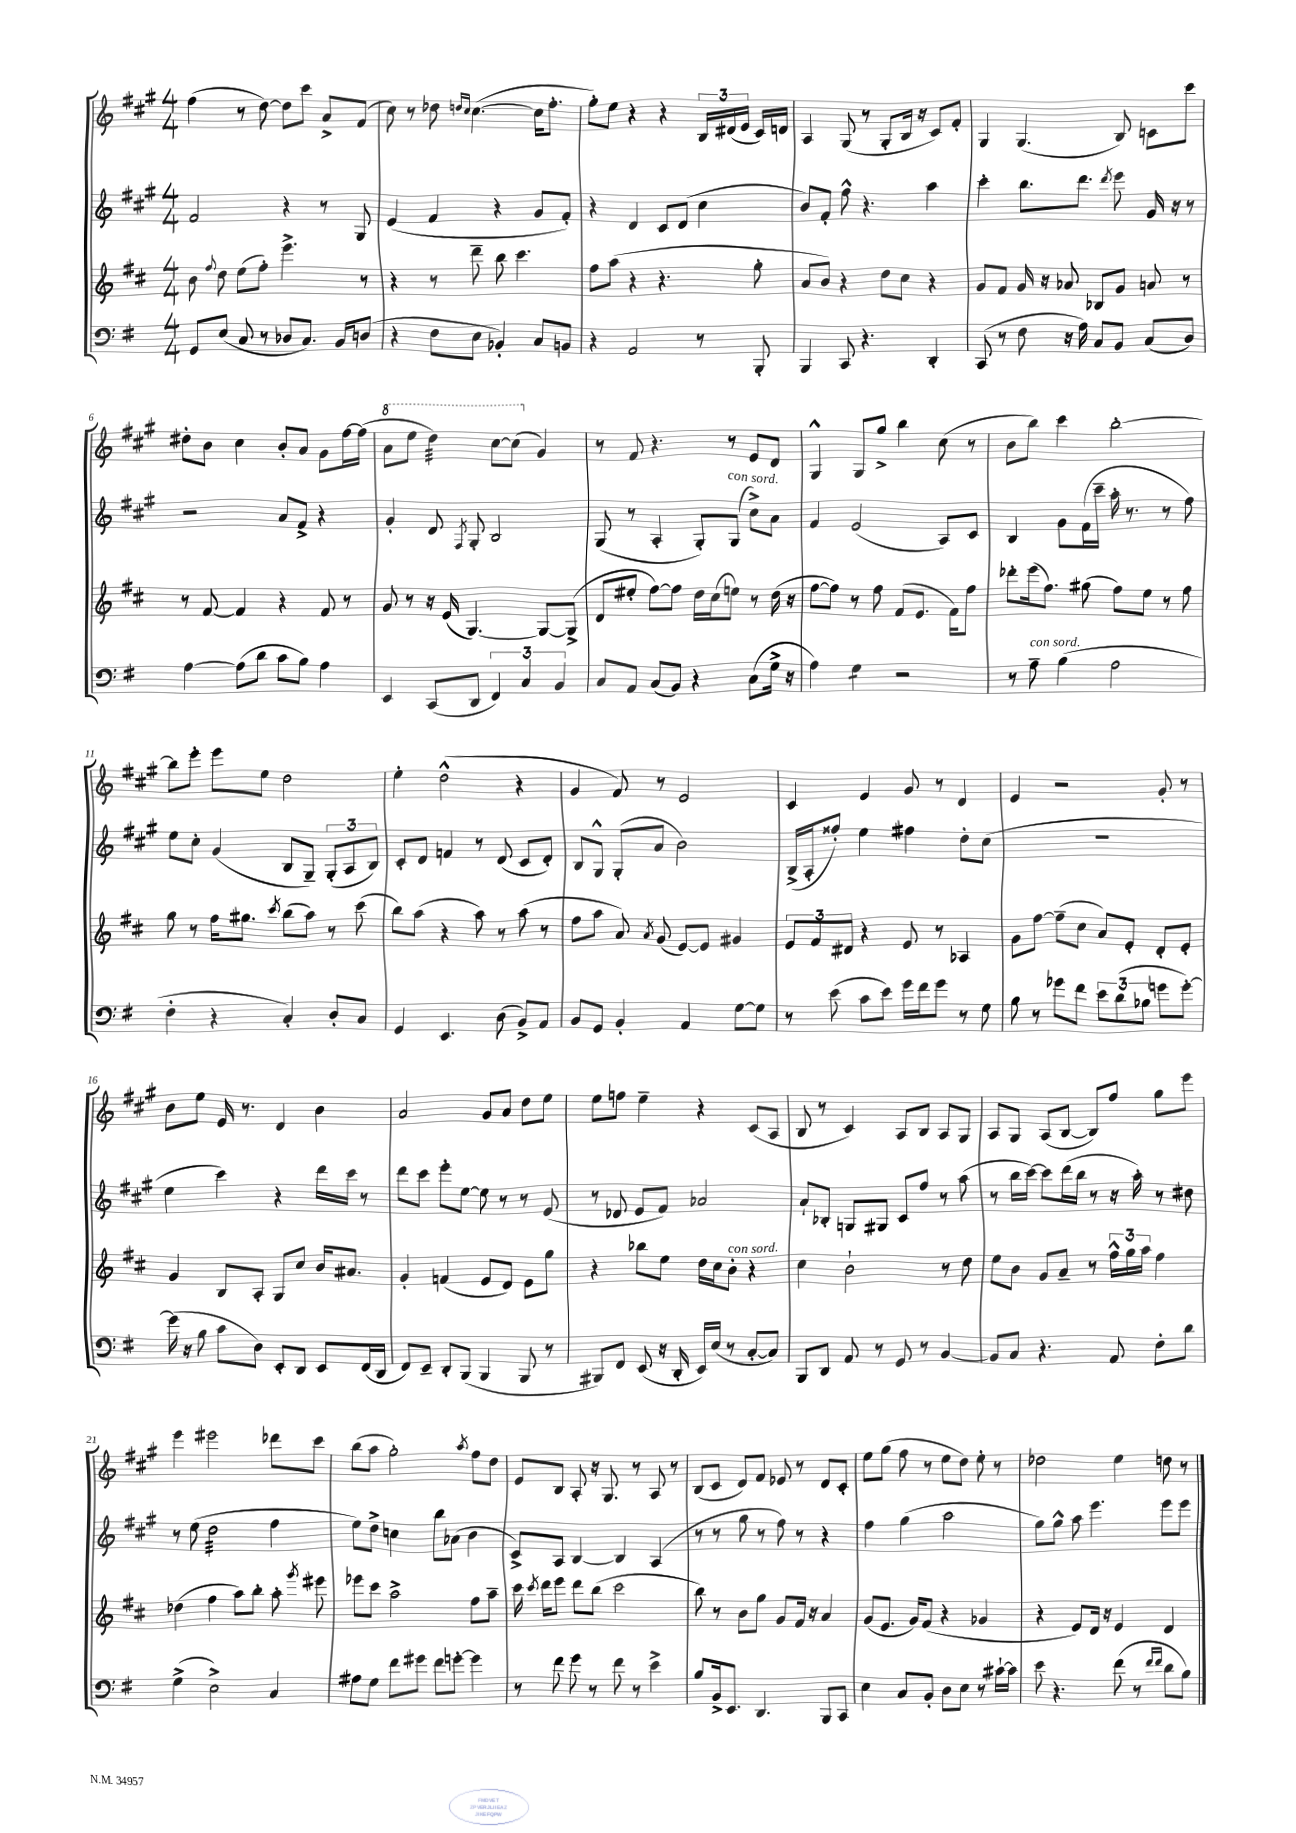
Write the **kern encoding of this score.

**kern	**kern	**kern	**kern
*staff4	*staff3	*staff2	*staff1
*clefF4	*clefG2	*clefG2	*clefG2
*k[f#]	*k[f#c#]	*k[f#c#g#]	*k[f#c#g#]
*M4/4	*M4/4	*M4/4	*M4/4
8GG	8b	2f#	(4ff#
.	8qqff#	.	.
(8E	8dd	.	.
8C	(8ee	.	8r
8r	8ff#')	.	[8dd)
8D-	4.eee^	4r	8dd]
8.C)	.	.	8ccc#
.	.	8r	8a^
16BB	.	.	.
(8D	8r	8G#	(8f#
=	=	=	=
4r	4r	(4e	8cc#)
.	.	.	8r
8F#	8r	4f#	8dd-
.	.	.	16qqdd
.	.	.	16qqcc#
8E	8ddd~	.	([4.cc#
4BB-')	8bb	4r	.
.	4.ccc#	.	.
8C	.	8g#	16cc#]
.	.	.	8.ff#'
8BB	.	8f#')	.
=	=	=	=
4r	8ff#	4r	8gg#')
.	(8aa	.	8ee
2AA	4r	4d	4r
.	4.r	8c#	4r
.	.	(8d	.
8r	.	4cc#	24B
.	.	.	(24d#
.	.	.	24e
8BBB'	8gg'	.	16c#)
.	.	.	16d
=	=	=	=
4BBB	8a	8b)	4A
.	8b)	8f#'	.
8CC	4r	8ff#^^	(8G#
4.r	.	4.r	8r
.	8dd	.	8G#'
.	8cc#	.	16B
.	.	.	16r
4DD'	4r	4aa	8c#)
.	.	.	8f#'
=	=	=	=
(8CC	8g	4ccc#'	4G#
8r	8f#	.	.
8F#	16g	8.bb	(4.G#
.	16r	.	.
16r	8a-	.	.
16A)	.	8.ddd	.
8C	8B-	.	.
.	.	8qddd	.
8BB	8g	8eee	8B)
(8C	8a	16g#	8c
.	.	16r	.
8D)	8r	8r	8ccc#
=	=	=	=
[4A	8r	2r	8dd#'
.	[8f#	.	8b
(8A]	4f#]	.	4cc#
8d	.	.	.
8c	4r	8a	8b'
8B)	.	8f#^	8a
4A	8f#	4r	8g#
.	8r	.	[16ff#
.	.	.	(16ff#]
=	=	=	=
4EE	8g	4g#'	8aa
.	8r	.	8eee
(8CC	16r	8d	4ddd)
.	(16e	.	.
.	.	8qF#	.
8DD	[4.G)	8G#'	.
6FF#)	.	2B	[8ccc#
.	.	.	(8ccc#]
6C	.	.	.
.	8G_	.	4g#)
6BB	.	.	.
.	(8G^]	.	.
=	=	=	=
8C	8d	(8G#	8r
8AA	8ee#'	8r	8f#
(8C	[8ff#)	4A'	4.r
8BB)	8ff#]	.	.
4r	16dd	8G#')	.
.	(16cc#	.	.
.	8ee)	(8G#	8r
(8C	8r	8cc#^)	8e
16G^	(16dd	8a	8d
16r	16r	.	.
=	=	=	=
4A)	[8ff#	4f#	4G#^^
.	8ff#])	.	.
4G	8r	(2e	8G#
.	8ff#	.	8gg#^
2r	(8f#	.	4bb
.	8.e	.	.
.	.	8A)	(8cc#
.	16f#)	.	.
.	8ff#	8c#	8r
=	=	=	=
8r	8ddd-'	4B	8b
8A~	(16eee	.	8bb)
.	8.ff#)	.	.
(4B	.	8g#	4ccc#
.	(8gg#	(16f#	.
.	.	16ccc#~	.
2A	8ff#)	16aa'	[2bb'
.	.	8.r	.
.	8ee	.	.
.	8r	8r	.
.	8ff#	8ff#)	.
=	=	=	=
4F#'	8gg	8ee	8bb]
.	8r	8cc#'	8eee'
4r	16ff#	(4g#	8eee
.	8.gg#	.	.
.	.	.	8ee
.	8qccc#	.	.
4C')	(8bb	8B	2dd
.	8aa)	8G#~)	.
8D'	8r	(12G#'	.
.	.	12A	.
8C	(8ccc#	.	.
.	.	12B)	.
=	=	=	=
4GG	8bb)	8c#'	4ee'
.	(8aa	8d	.
4.EE	4r	4f	(2dd^^
.	8aa)	8r	.
(8D	8r	(8d	.
8BB^)	(8aa	8c#	4r
8AA	8r	8d')	.
=	=	=	=
8BB	8ff#	8B	4g#
8GG	8aa	8G#^^	.
4BB'	8a)	(8G#'	8f#)
.	8qa	.	.
.	(8g	8a	8r
4AA	[8e)	2b)	2e
.	8e]	.	.
[8G	4g#	.	.
8G]	.	.	.
=	=	=	=
8r	12e	(16B^	4c#
.	.	16A'	.
.	12f#	.	.
(8e	.	8ff##')	.
.	12d#	.	.
8c	4r	4ee	4e
8e)	.	.	.
16g	8e	4ff#	8g#
16f#	.	.	.
8g	8r	.	8r
8r	4A-	8dd'	4d
8G	.	(8cc#	.
=	=	=	=
8B	8g	1r	4e
8r	[8ff#	.	.
8g-	(8ff#~]	.	2r
8f#	8cc#	.	.
12e	8a)	.	.
(12d	.	.	.
.	8e'	.	.
12B-	.	.	.
8g	8d'	.	8g#'
[8g')	8e'	.	8r
=	=	=	=
(16g]	4g	4ee	8b
16r	.	.	.
8B	.	.	8ee
8c	8B	4ccc#)	16e
.	.	.	8.r
8D)	8A'	.	.
8EE'	8G	4r	4d
8DD	8cc#	.	.
8EE	16b	16ddd	4b
.	8.a#	16ccc#	.
(16FF#	.	8r	.
16DD	.	.	.
=	=	=	=
8FF#)	4g'	8ddd	2a
8EE~	.	8ccc#	.
8DD'	(4f	8eee'	.
(8BBB	.	[8ee	.
4BBB	8e	8ee]	8g#
.	8d)	8r	8a
8BBB	8e	8r	8dd
8r	8gg	(8e	8ee
=	=	=	=
8BBB#)	4r	8r	8ee
8FF#	.	8d-	8ff
(8EE	8bb-	8e	4ee~
16r	8ee	8f#)	.
16DD'	.	.	.
16EE)	16dd	2a-	4r
(16E	16cc#	.	.
8r	8b'	.	.
[8C'	4r	.	(8c#
8C])	.	.	8A
=	=	=	=
8BBB	4cc#	8a`	8B
8DD	.	8B-'	8r
8AA	2b`	8G	4c#)
8r	.	8G#	.
8GG	.	8c#	8A
8r	.	8ff#	8B
[4BB	8r	8r	8A
.	8dd	(8aa	8G#
=	=	=	=
8BB]	8ee	8r	8A
8C	8b	16bb	8G#
.	.	[16ccc#)	.
4.r	8g	8ccc#]	(8A
.	8a~	(16ddd	[8B
.	.	16bb	.
.	8r	8r	8B])
8AA	24ff#^^	16r	8ff#
.	24gg	.	.
.	.	16aa')	.
.	24aa	.	.
8F#'	4ff#	8r	8gg#
8d	.	8dd#	8eee
=	=	=	=
(4G^	(4dd-	8r	4eee
.	.	(8ee	.
2E^)	4ff#	2dd	2eee#
.	8aa)	.	.
.	8bb'	.	.
4C	8aa'	4ff#	8ddd-
.	8qggg	.	.
.	8eee#	.	8ccc#
=	=	=	=
8A#	8eee-	8ee)	(8bb
8G	8ccc#	8dd^	8aa
8f#	2aa^	4cc	2gg#')
8g#	.	.	.
8f#	.	8bb	.
[8g'	.	(8a-	.
.	.	.	8qaa
4g]	8ff#	4b	8ff#
.	8aa~	.	8dd
=	=	=	=
8r	16ccc#	8c#^)	8e
.	8qccc#	.	.
.	16ddd	.	.
8f#	8eee	8A	8B
8g	8ddd	[4B	8A'
8r	(8bb	.	16r
.	.	.	8.G#
8f#	2ccc#	4B]	.
8r	.	.	8r
4e^	.	(4A	8A
.	.	.	8r
=	=	=	=
8B	8bb)	8r	(8B
16BB^	8r	8r	8c#
8.EE	.	.	.
.	8b	8gg#	8d)
4.DD	8gg	8r	8f#
.	8g	8ff#)	8e-
.	16f#	8r	8r
.	16r	.	.
8BBB	4a	4r	8d
8CC	.	.	8c#'
=	=	=	=
4E	(8g	4ff#	8ee
.	8.e	.	(8gg#
8C	.	(4gg#	8ff#
.	16g)	.	.
8BB'	(8f#	.	8r
8D	4r	2aa	8ee
8E	.	.	8dd)
8r	4g-	.	8ee'
[16c#`	.	.	8r
16c#]	.	.	.
=	=	=	=
8e	4r	8gg#)	2dd-
4.r	.	8gg#^^	.
.	8e)	8aa	.
.	16d	4.eee	.
.	16r	.	.
(8f#	4e	.	4ee
8r	.	.	.
16qqf#	.	.	.
16qqf#	.	.	.
8d	4d	8eee	8dd
8B)	.	8eee	8r
==	==	==	==
*-	*-	*-	*-
